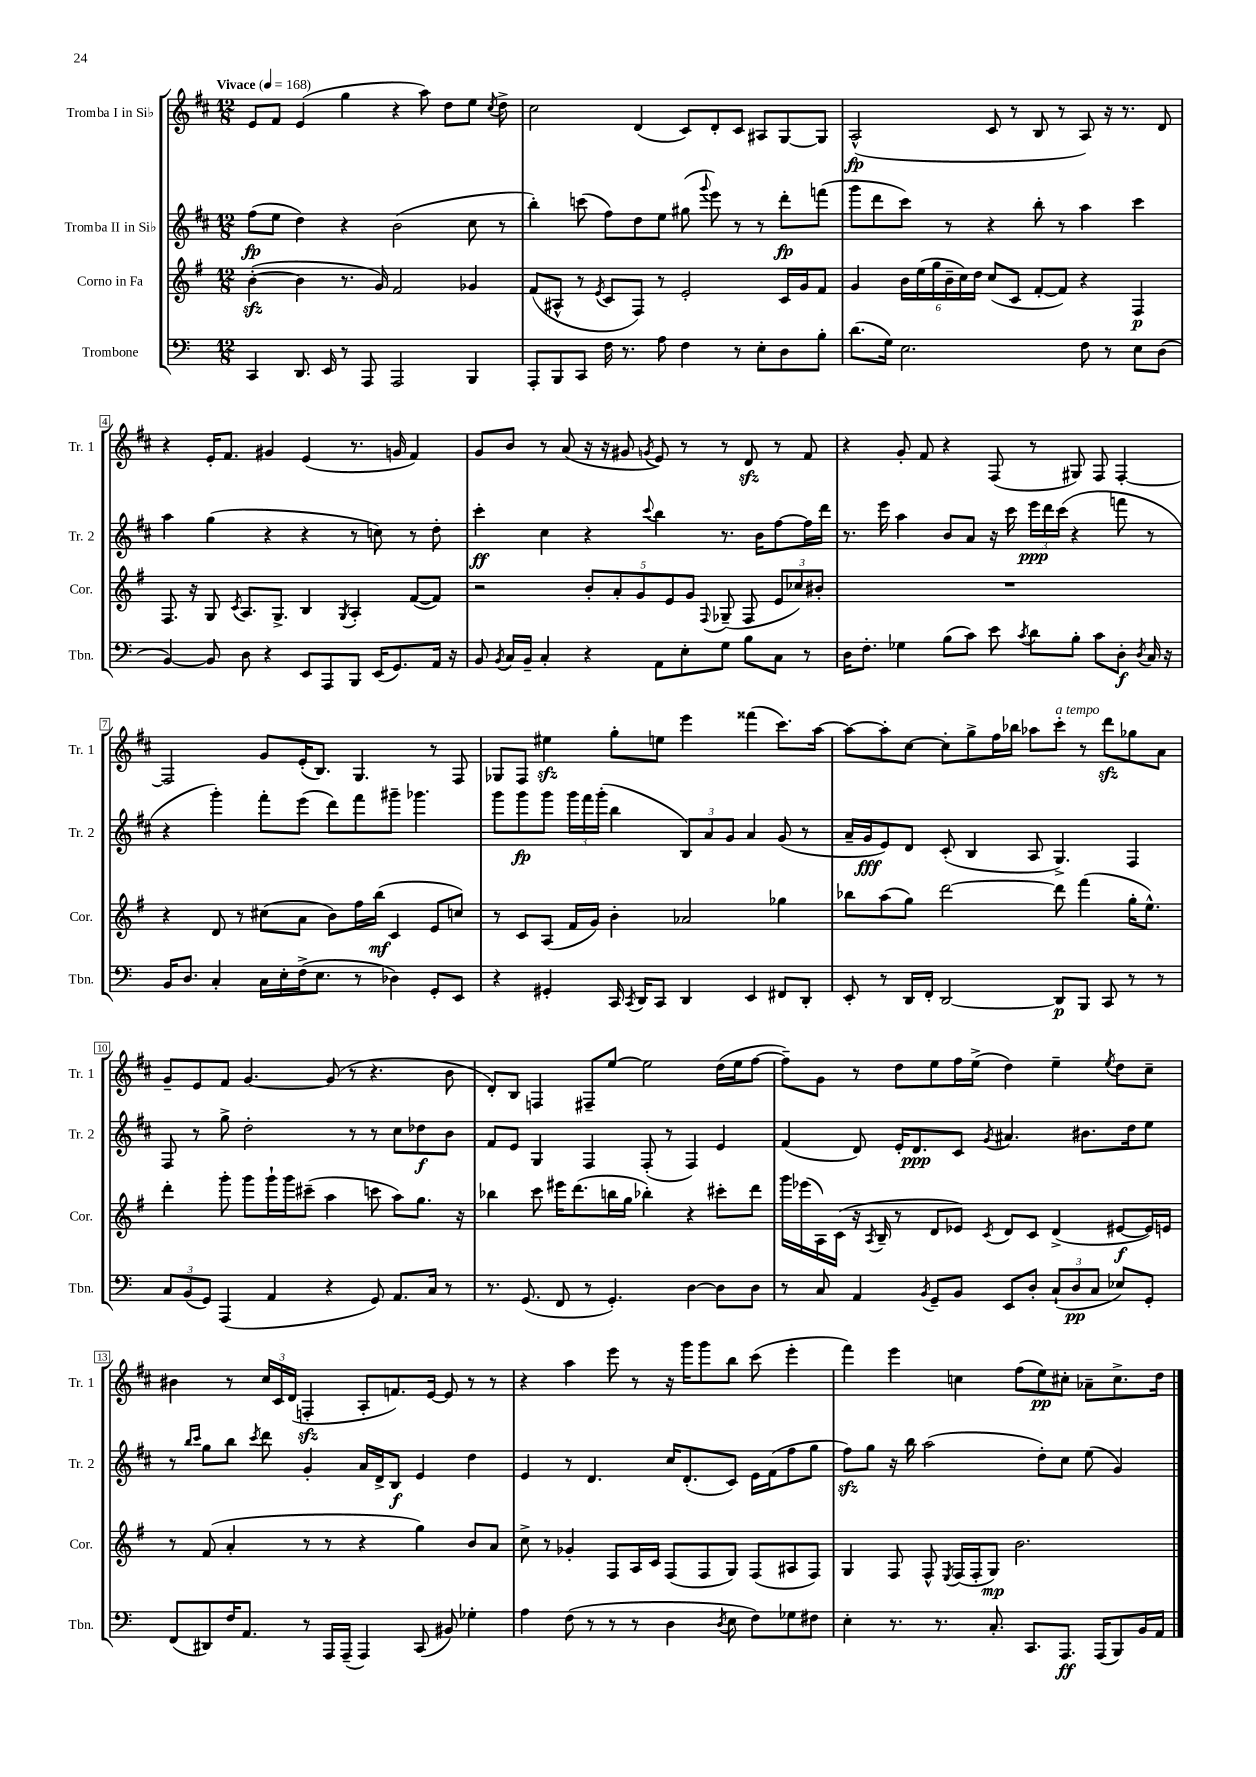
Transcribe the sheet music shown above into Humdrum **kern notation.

**kern	**kern	**kern	**kern
*staff4	*staff3	*staff2	*staff1
*clefF4	*clefG2	*clefG2	*clefG2
*k[]	*k[f#]	*k[f#c#]	*k[f#c#]
*M12/8	*M12/8	*M12/8	*M12/8
*MM168	*MM168	*MM168	*MM168
4CC/	([4b'\	(8ff#\L	8e/L
.	.	8ee\J	8f#/J
8.DD/	4b\]	4dd\)	(4e/
16EE/	.	.	.
8r	8.r	4r	4gg\
8AAA/	.	.	.
.	16g/)	.	.
2AAA/	2f#/	(2b\	4r
.	.	.	8aa\)
.	.	.	8dd\L
4BBB/	4g-/	8cc#\	8ee\J
.	.	.	8qcc#/
.	.	8r	8dd^\
=	=	=	=
8AAA'/L	(8f#/L	4bb'\)	2cc#\
8BBB/	8A#^^/J	.	.
8CC/J	8r	(8ccc\	.
.	8qe/	.	.
16F\	8c/L	8ff#\L)	.
8.r	.	.	.
.	8F#/J)	8dd\	(4d/
8A\	8r	8ee\J	.
4F\	2e'/	(8gg#\	8c#/L)
.	.	8qqggg/	.
.	.	8eee\)	8d'/
8r	.	8r	8c#/J
8E'\L	.	8r	8A#/L
8D\	16c/LL	8ddd'\L	[8G/
.	16g/J	.	.
8B'\J	8f#/J	(8fff\J	8G/]J
=	=	=	=
(8.d\L	4g/	8ggg\L	(2A^^/
.	.	8ddd\	.
16G\Jk)	.	.	.
2.E\	24b\LL	8ccc#\J)	.
.	(24ee\	.	.
.	24gg\	.	.
.	24b~\	8r	.
.	24cc\)	.	.
.	24dd\JJ	.	.
.	(8cc/L	4r	8c#/
.	8c/J	.	8r
.	[8f#'/L	8bb'\	8B/
.	8f#/]J)	8r	8r
8F\	4r	4aa\	8A/)
8r	.	.	16r
.	.	.	8.r
8E\L	4F#/	4ccc#\	.
(8D\J	.	.	8d/
=	=	=	=
[4BB/)	8.F#/	4aa\	4r
.	16r	.	.
8BB/]	8G/	(4gg\	16e'/LK
.	.	.	8.f#/J
.	8qc/	.	.
8D\	8.A/L	.	.
4r	.	4r	4g#/
.	8.G^/J	.	.
8EE/L	4B/	4r	(4e/
8AAA/	.	.	.
.	8qG/	.	.
8BBB/J	4A'/	8r	8.r
(16EE/LK	.	8cc\)	.
8.GG/)	.	.	16g/
.	([8f#/L	8r	4f#/)
16AA/Jk	8f#/]J)	8dd'\	.
16r	.	.	.
=	=	=	=
8BB/	2r	4ccc#'\	8g/L
8qBB/	.	.	.
16C/LL	.	.	8b/J
16BB~/JJ	.	.	.
4C'/	.	4cc#\	8r
.	.	.	(8a/
4r	10b'/L	4r	16r
.	.	.	16r
.	10a'/	.	.
.	.	.	8g#/
.	10g/	.	.
.	.	8qqccc#/	8qg/
8AA\L	.	4bb\	8e/)
.	10e/	.	.
8E'\	.	.	8r
.	10g/J	.	.
.	8qqF#/	.	.
8G\J	(8G-~/	8.r	8r
8B\L	8F#/	.	8d/
.	.	16b\LK	.
8C\J	12e/L	[8ff#\	8r
.	12cc-/)	.	.
8r	.	16ff#\]L	8f#/
.	12b#'/J	.	.
.	.	16ddd\JJ	.
=	=	=	=
16D\LK	1.r	8.r	4r
8.F'\J	.	.	.
.	.	16eee\	.
4G-\	.	4aa\	8g'/
.	.	.	8f#/
(8B\L	.	8b/L	4r
8c\J)	.	8a/J	.
8e\	.	16r	(8F#/
.	.	16ccc#\	.
8qc/	.	.	.
8d\L	.	24eee\LL	8r
.	.	24ddd\	.
.	.	(24ccc#\JJ	.
8B'\J	.	4r	8G#/)
8c\L	.	.	8F#/
8D'\J	.	8fff\	[4F#'/
8qD/	.	.	.
16C/	.	8r	.
16r	.	.	.
=	=	=	=
16BB/LK	4r	4r	2F#/]
8.D/J	.	.	.
4C'/	8d/	4ggg'\)	.
.	8r	.	.
16C\LL	(8cc#\L	8fff#'\L	8g/L
16E'\	.	.	.
(16F^\J	8a\J	(8eee\J	(16e'/K
8.E\J	.	.	8.B/J)
.	8b\L)	8ddd\L)	.
8r	16ff#\L	8fff#\	4.G/
.	(16bb\JJ	.	.
4D-\)	4c/	8ggg#~\J	.
.	.	4.ggg-\	.
8GG'/L	8e/L	.	8r
8EE/J	8cc/J)	.	8F#/
=	=	=	=
4r	8r	8ggg\L	8G-/L
.	8c/L	8ggg\	8F#/J
4GG#'/	(8A/J	8ggg\J	4ee#\
.	16f#/LL	24ggg\LL	.
.	.	24fff#\	.
.	16g/JJ)	.	.
.	.	(24ggg'\JJ	.
16CC/	4b'\	4bb\	8gg'\L
8qCC/	.	.	.
16DD/LK	.	.	.
8CC/J	.	.	8ee\J
4DD/	2a-/	12B/L)	4eee\
.	.	12a/	.
.	.	12g/J	.
4EE/	.	4a/	(4fff##\
8FF#/L	4gg-\	(8g/	8.ccc#\L)
8DD'/J	.	8r	.
.	.	.	[16aa\Jk
=	=	=	=
8EE'/	8bb-\L	16a~/LL	8aa\_L
.	.	16g/J	.
8r	(8aa\	8e/)	8aa'\]
16DD/LL	8gg\J)	8d/J	[8cc#\J
16FF'/JJ	.	.	.
[2DD/	[2ddd\	(8c#'/	8cc#'\]L
.	.	4B/	8gg^\
.	.	.	16ff#\L
.	.	.	16bb-\JJ
.	.	8A/	8aa-\L
8DD/]L	8ddd\]	4.G^/)	8ccc#'\J
8BBB/J	(4fff#\	.	8r
8CC/	.	.	8ddd\L
8r	16gg'\LK	4F#/	8gg-\
.	8.ee^^\J)	.	.
8r	.	.	8a\J
=	=	=	=
12C/L	4ddd'\	8F#/	8g~/L
(12BB/	.	.	.
.	.	8r	8e/
12GG/J)	.	.	.
(4AAA/	8ggg'\	8gg^\	8f#/J
.	8ggg\L	2dd'\	[4.g/
4AA/	16ggg`\L	.	.
.	16ggg\J	.	.
.	(8ccc#~\J	.	.
4r	4aa\	.	(8g/]
.	.	8r	8r
8GG/)	8ccc\	8r	4.r
8.AA/L	8aa\L)	8cc#\L	.
.	8.gg\J	8dd-\	.
16C/Jk	.	.	.
8r	.	8b\J	8b\
.	16r	.	.
=	=	=	=
8.r	4bb-\	8f#/L	8d'/L)
.	.	8e/J	8B/J
(8.GG/	.	.	.
.	8ccc\	4G/	4F/
8FF/	16eee#\LK	.	.
.	(8.ddd\	.	.
8r	.	4F#/	8F#~/L
4.GG'/)	16bb\L	.	[8ee/J
.	16gg\JJ	.	.
.	4bb-'\)	(8F#'/	2ee\]
.	.	8r	.
[4D\	4r	4F#/)	.
8D\]L	8ccc#'\L	4e/	(16dd\LL
.	.	.	16ee\J
8D\J	8ddd\J	.	[8ff#\J
=	=	=	=
8r	16ggg\LL	(4f#/	8ff#~\]L)
.	(16eee-\	.	.
8C/	16A\)	.	8g\J
.	(16c\JJ	.	.
4AA/	16r	8d/)	8r
.	8qA/	.	.
.	16B~/	.	.
.	8r	16e'/LK	8dd\L
.	.	8.d/	.
8qBB/	.	.	.
8GG~/L	8d/L	.	8ee\
8BB/J	8e-/J)	8c#/J	16ff#\L
.	.	.	(16ee^\JJ
.	8qc/	8qg/	.
8EE/L	8d/L	4.a#/	4dd\)
8D'/J	8c/J	.	.
(12C`/L	(4d^/	.	4ee~\
12D/	.	.	.
.	.	8.b#\L	.
12C/J	.	.	.
.	.	.	8qee/
8E-/L)	[8e#/L	.	8dd\L
.	.	16dd\k	.
8GG'/J	16e#/]L)	8ee\J	8cc#~\J
.	16e/JJ	.	.
=	=	=	=
(8FF/L	8r	8r	4b#\
.	.	16qqbb/LL	.
.	.	16qqccc#/JJ	.
8DD#/)	(8f#/	8gg\L	.
16F/K	4a'/	8bb\J	8r
8.AA/J	.	.	.
.	.	8qccc#/	.
.	.	8ddd\	24cc#/LL
.	.	.	24c#/
.	.	.	(24d/JJ
8r	8r	4g'/	4F'/
16AAA/LL	8r	.	.
(16AAA~/JJ	.	.	.
4AAA/)	4r	16a/LL	8A'/L
.	.	16d^/J	.
.	.	8B/J	8.f/)
(8CC/	4gg\)	4e/	.
.	.	.	[16e/Jk
8BB#/)	.	.	8e/]
4G-'\	8b/L	4dd\	8r
.	8a/J	.	8r
=	=	=	=
4A\	8cc^\	4e/	4r
.	8r	.	.
(8F\	4g-'/	8r	4aa\
8r	.	4.d/	.
8r	8F#/L	.	8eee\
8r	16A/L	.	8r
.	16c/JJ	.	.
4D\	(8F#/L	16cc#/LK	16r
.	.	(8.d'/	16ggg\LK
.	8F#/	.	8ggg\
8qD/	.	.	.
8E\	8G/J)	8c#/J)	8bb\J
8F\L)	(8F#/L	16e\LL	(8ccc#\
.	.	(16f#\J	.
8G-\	8A#/	8ff#\	4eee'\
8F#\J	8F#/J)	8gg\J	.
=	=	=	=
4E'\	4G/	8ff#\L)	4fff#\)
.	.	8gg\J	.
8.r	8F#/	16r	4eee\
.	.	16bb\	.
.	8F#^^/	(2aa\	.
8.r	.	.	.
.	8qE/	.	.
.	(16F#/LL	.	4cc\
.	16F#'/J	.	.
8.C'/	8G/J)	.	.
.	2.b\	.	(8ff#\L
8.CC/L	.	.	.
.	.	8dd'\L)	8ee\)
8.AAA/J	.	8cc#\J	8cc#'\J
.	.	(8ee\	8a-~\L
(16AAA/LK	.	.	.
8BBB/)	.	4g/)	8.cc#^\
16BB/L	.	.	.
16AA/JJ	.	.	16dd\Jk
==	==	==	==
*-	*-	*-	*-
